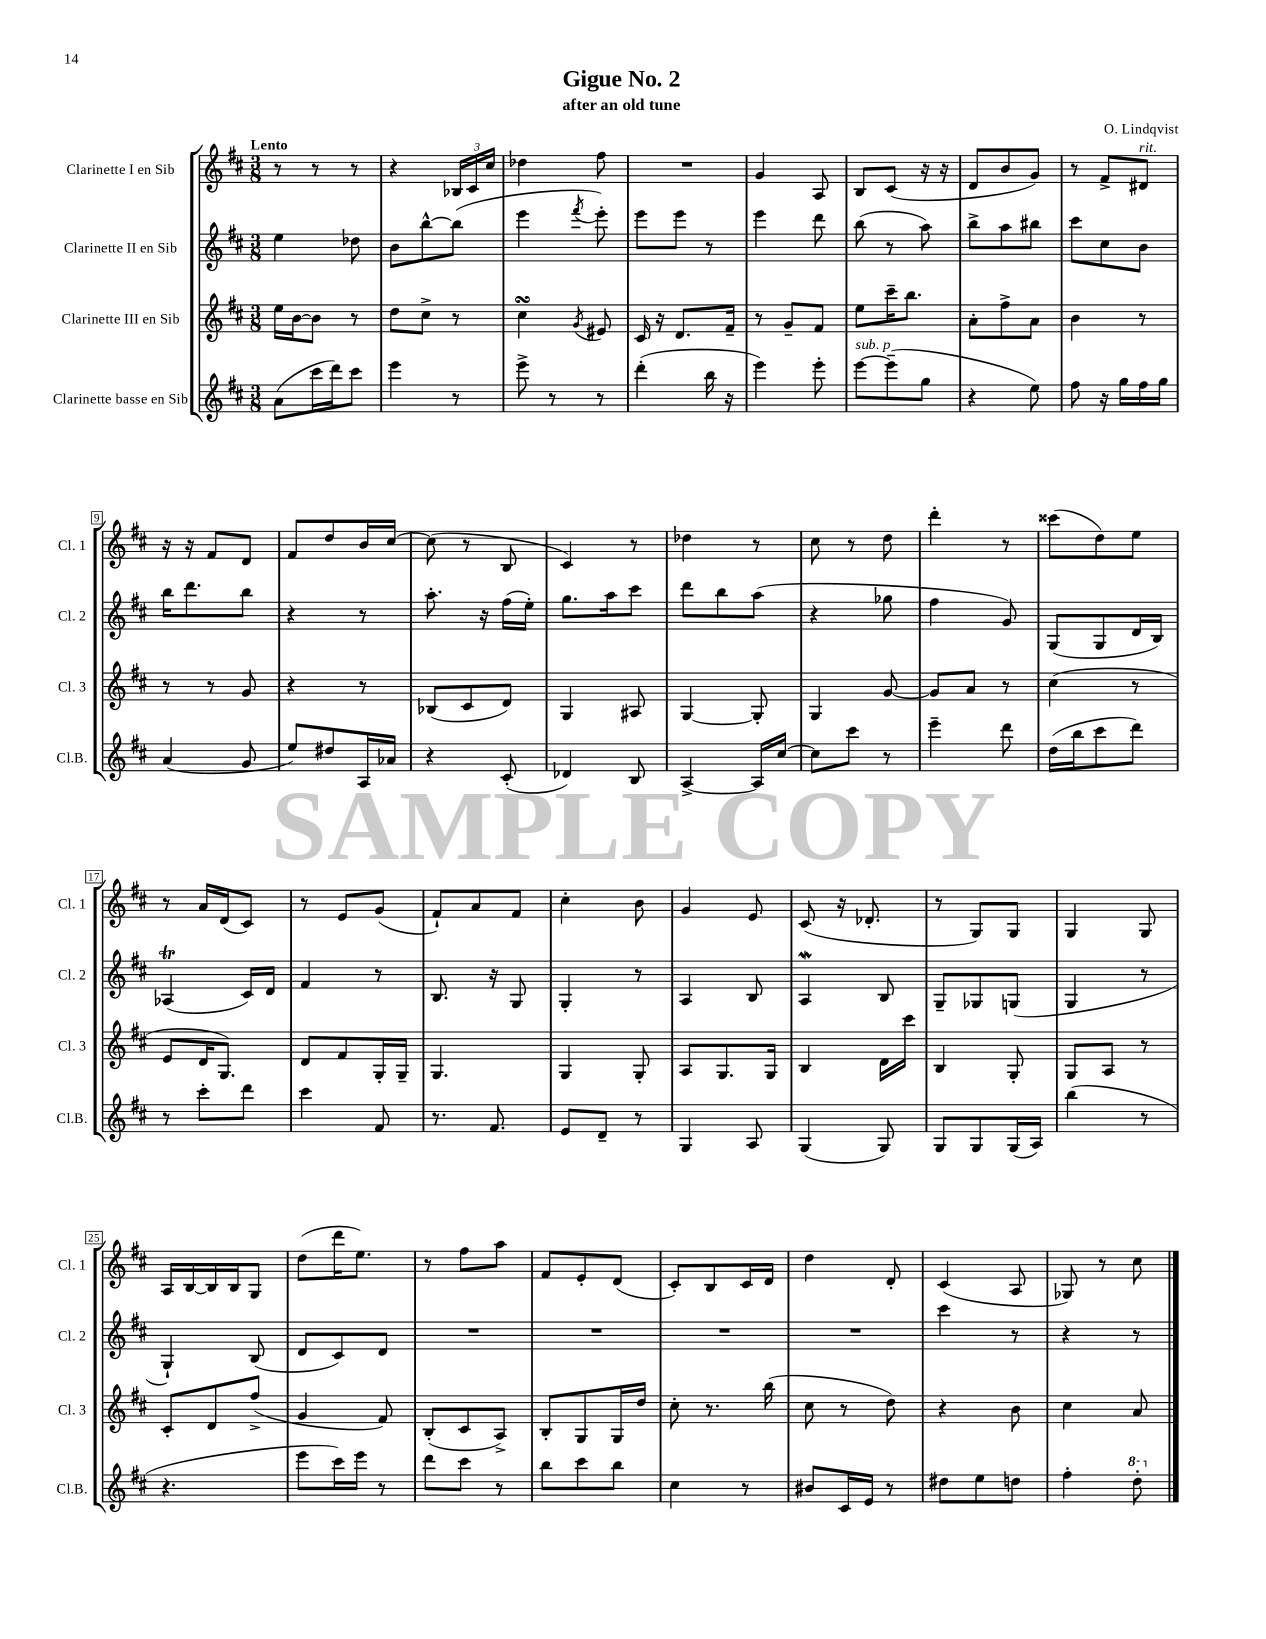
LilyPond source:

\header { title = "Gigue No. 2" composer = "O. Lindqvist" subtitle = "after an old tune" }
<<
\new StaffGroup <<
\new Staff = "s0" \with { instrumentName = "Clarinette I en Sib" shortInstrumentName = "Cl. 1" } {
    \clef treble \key d \major \numericTimeSignature \time 3/8 \tempo "Lento"
    r8 r8 r8 |
    r4 \tuplet 3/2 { bes16 cis'16 cis''16 } |
    des''4 fis''8 |
    R4. |
    g'4 a8 |
    b8 cis'8( r16 r16 |
    d'8 b'8 g'8) |
    r8 fis'8-> dis'8^\markup { \italic "rit." } |
    r16 r16 fis'8 d'8 |
    fis'8 d''8 b'16 cis''16~ |
    cis''8( r8 b8 |
    cis'4) r8 |
    des''4 r8 |
    cis''8 r8 d''8 |
    d'''4-. r8 |
    cisis'''8( d''8) e''8 |
    r8 a'16 d'16( cis'8) |
    r8 e'8 g'8( |
    fis'8-!) a'8 fis'8 |
    cis''4-. b'8 |
    g'4 e'8 |
    cis'8( r16 des'8.-. |
    r8 g8) g8 |
    g4 g8 |
    a16 b16~ b16 b16 g8 |
    d''8( d'''16 e''8.) |
    r8 fis''8 a''8 |
    fis'8 e'8-. d'8( |
    cis'8-.) b8 cis'16 d'16 |
    d''4 d'8-. |
    cis'4( a8 |
    ges8) r8 cis''8 \bar "|." |
}
\new Staff = "s1" \with { instrumentName = "Clarinette II en Sib" shortInstrumentName = "Cl. 2" } {
    \clef treble \key d \major \numericTimeSignature \time 3/8
    e''4 des''8 |
    b'8 b''8~-^ b''8( |
    e'''4 \acciaccatura { fis'''8 } e'''8-.) |
    e'''8 e'''8 r8 |
    e'''4 d'''8 |
    b''8( r8 a''8) |
    b''8-> a''8 bis''8 |
    cis'''8 cis''8 b'8 |
    b''16 d'''8. b''8 |
    r4 r8 |
    a''8.-. r16 fis''16( e''16-.) |
    g''8. a''16 cis'''8 |
    d'''8 b''8 a''8( |
    r4 ges''8 |
    fis''4 g'8) |
    g8( g8 d'16 b16) |
    aes4\trill( cis'16) d'16 |
    fis'4 r8 |
    b8. r16 g8 |
    g4-. r8 |
    a4 b8 |
    a4\mordent b8 |
    g8-- ges8 g8( |
    g4 r8 |
    g4-!) b8( |
    d'8 cis'8) d'8 |
    R4. |
    R4. |
    R4. |
    R4. |
    cis'''4 r8 |
    r4 r8 \bar "|." |
}
\new Staff = "s2" \with { instrumentName = "Clarinette III en Sib" shortInstrumentName = "Cl. 3" } {
    \clef treble \key d \major \numericTimeSignature \time 3/8
    e''16 b'16~ b'8 r8 |
    d''8 cis''8-> r8 |
    cis''4\turn \acciaccatura { g'8 } eis'8 |
    cis'16 r16 d'8. fis'16-- |
    r8 g'8-- fis'8 |
    e''8 cis'''16-- b''8. |
    a'8-. fis''8-> a'8 |
    b'4 r8 |
    r8 r8 g'8 |
    r4 r8 |
    bes8( cis'8 d'8) |
    g4 ais8 |
    g4~ g8-. |
    g4 g'8~ |
    g'8 a'8 r8 |
    cis''4( r8 |
    e'8 d'16 g8.) |
    d'8 fis'8 g16-. g16-- |
    g4. |
    g4 g8-. |
    a8 g8. g16 |
    b4 d'16 cis'''16 |
    b4 g8-. |
    g8 a8 r8 |
    cis'8-. d'8 fis''8->( |
    g'4 fis'8) |
    b8-.( cis'8 a8->) |
    b8-. g8 g16 d''16 |
    cis''8-. r8. b''16( |
    cis''8 r8 d''8) |
    r4 b'8 |
    cis''4 a'8 \bar "|." |
}
\new Staff = "s3" \with { instrumentName = "Clarinette basse en Sib" shortInstrumentName = "Cl.B." } {
    \clef treble \key d \major \numericTimeSignature \time 3/8
    a'8( cis'''16 d'''16) cis'''8 |
    e'''4 r8 |
    e'''8-> r8 r8 |
    d'''4-.( b''16 r16 |
    e'''4) e'''8-. |
    e'''8~^\markup { \italic "sub. p" } e'''8--( g''8 |
    r4 e''8) |
    fis''8 r16 g''16 fis''16 g''16 |
    a'4( g'8 |
    e''8) dis''8 a16 aes'16 |
    r4 cis'8-.( |
    des'4) b8 |
    a4~-> a16 cis''16~ |
    cis''8 cis'''8 r8 |
    e'''4-- d'''8 |
    d''16( b''16 cis'''8 d'''8) |
    r8 cis'''8-. d'''8 |
    cis'''4 fis'8 |
    r8. fis'8. |
    e'8 d'8-- r8 |
    g4 a8 |
    g4( g8) |
    g8 g8 g16( a16) |
    b''4( r8 |
    r4. |
    e'''8 cis'''16) e'''16 r8 |
    d'''8 cis'''8 r8 |
    b''8 cis'''8 b''8 |
    cis''4 r8 |
    bis'8 cis'16 e'16 r8 |
    dis''8 e''8 d''8 |
    fis''4-. \ottava #1 d'''8-. \ottava #0 \bar "|." |
}
>>
>>
\layout { \context { \Score \override BarNumber.stencil = #(make-stencil-boxer 0.1 0.3 ly:text-interface::print) } }
